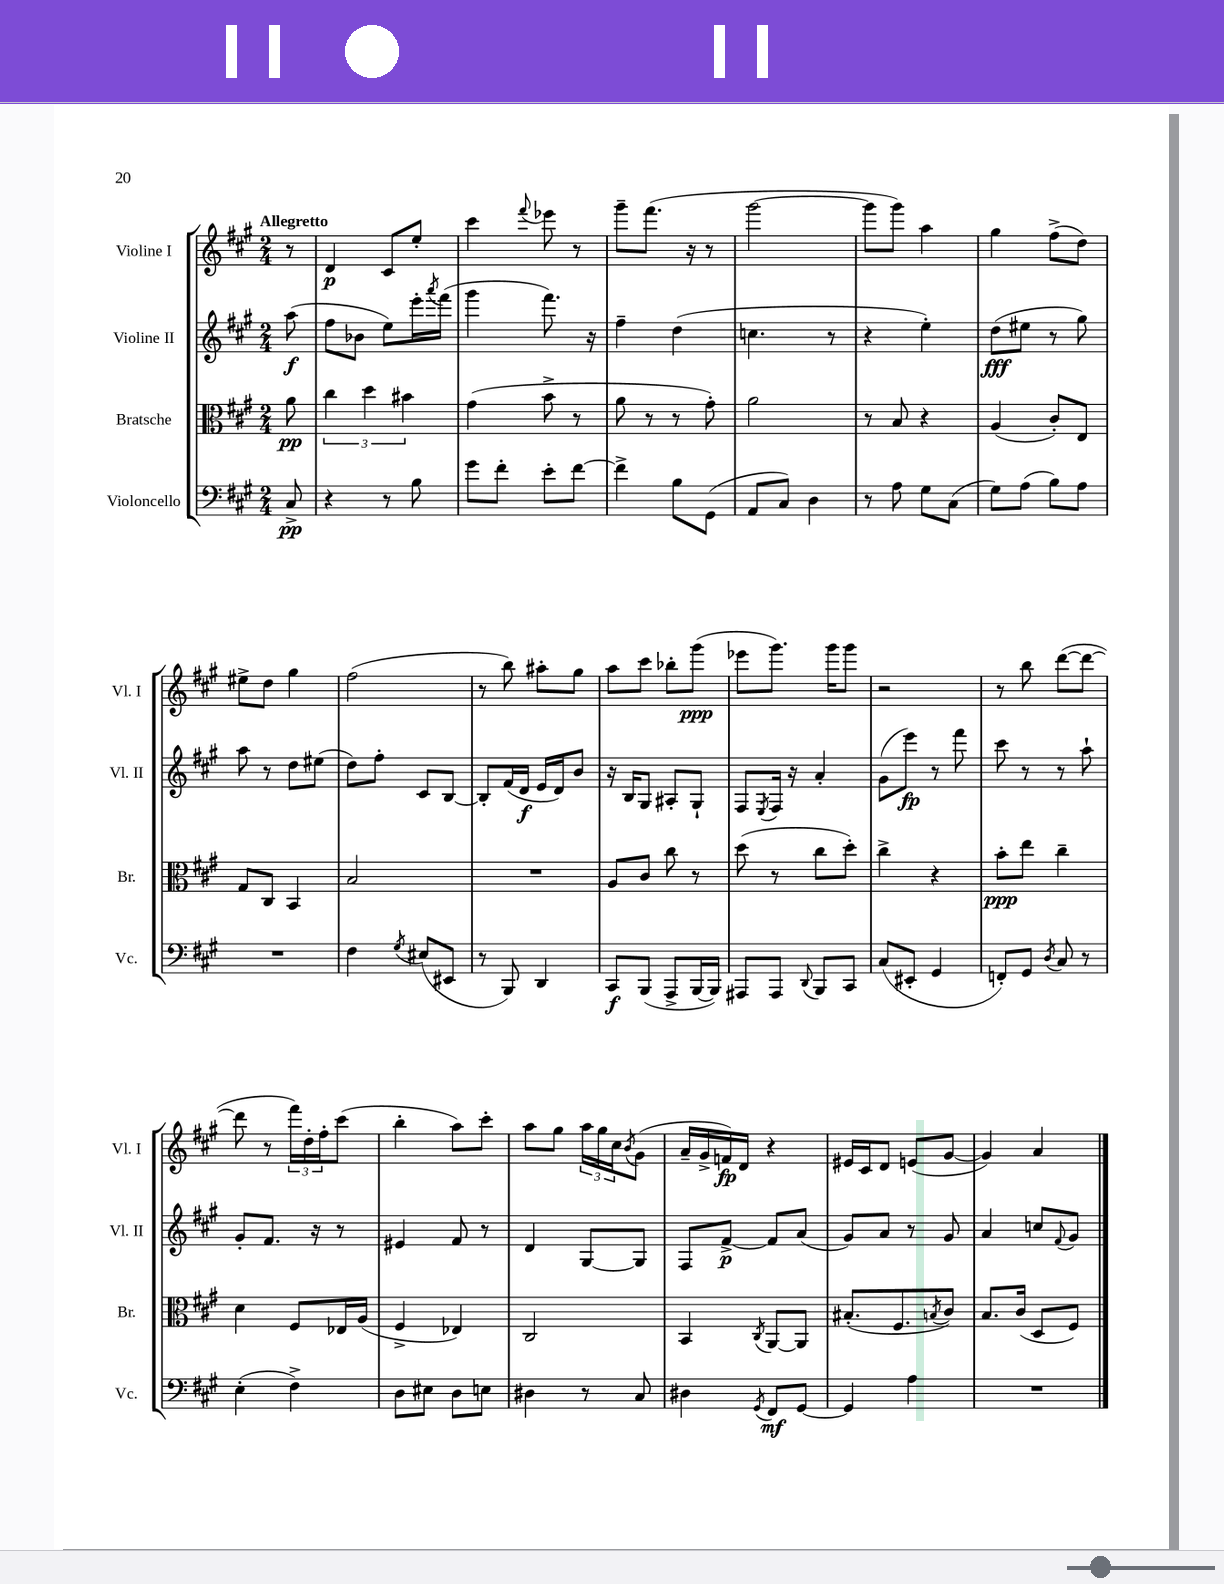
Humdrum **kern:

**kern	**kern	**kern	**kern
*staff4	*staff3	*staff2	*staff1
*clefF4	*clefC3	*clefG2	*clefG2
*k[f#c#g#]	*k[f#c#g#]	*k[f#c#g#]	*k[f#c#g#]
*M2/4	*M2/4	*M2/4	*M2/4
8C#^	8a	(8aa	8r
=	=	=	=
4r	6cc#	8ff#	4d
.	.	8b-	.
.	6dd	.	.
8r	.	8ee)	8c#
.	6b#	.	.
8B	.	16eee'	8ee'
.	.	8qaaa	.
.	.	(16fff#	.
=	=	=	=
8g#	(4g#	4ggg#	4ccc#
8f#'	.	.	.
.	.	.	8qqfff#
8e'	8b^	8.fff#)	8eee-
[8f#	8r	.	8r
.	.	16r	.
=	=	=	=
4f#^]	8a	4ff#~	8ggg#~
.	8r	.	(8.fff#
8B	8r	(4dd	.
.	.	.	16r
(8GG#	8g#')	.	8r
=	=	=	=
8AA	2a	4.cc	[2ggg#
8C#)	.	.	.
4D	.	.	.
.	.	8r	.
=	=	=	=
8r	8r	4r	8ggg#]
8A	8B	.	8ggg#)
8G#	4r	4ee')	4aa
(8C#	.	.	.
=	=	=	=
8G#)	(4A	(8dd	4gg#
(8A	.	8ee#	.
8B)	8c#')	8r	(8ff#^
8A	8E	8gg#)	8dd)
=	=	=	=
2r	8G#	8aa	8ee#^
.	8C#	8r	8dd
.	4BB	8dd	4gg#
.	.	(8ee#	.
=	=	=	=
4F#	2B	8dd)	(2ff#
.	.	8ff#'	.
8qG#	.	.	.
(8E#	.	8c#	.
8EE#	.	[8B	.
=	=	=	=
8r	2r	8B']	8r
8BBB)	.	(16f#	8bb)
.	.	16d	.
4DD	.	16e	8aa#'
.	.	16d)	.
.	.	8b	8gg#
=	=	=	=
8CC#	8A	16r	8aa
.	.	16B	.
(8BBB	8c#	8G#	8ccc#
8AAA^	8cc#	8A#'	8bb-'
[16BBB	8r	8G#`	(8ggg#
16BBB])	.	.	.
=	=	=	=
8AAA#	(8dd	8F#	8eee-
.	.	8qE	.
8AAA#	8r	16F#	8.ggg#)
.	.	16r	.
8qqDD	.	.	.
8BBB	8cc#	4a'	.
.	.	.	16ggg#
8CC#	8dd')	.	8ggg#
=	=	=	=
(8C#	4cc#^	(8g#	2r
8EE#'	.	8eee)	.
4GG#	4r	8r	.
.	.	8fff#	.
=	=	=	=
8FF')	8b'	8ccc#	8r
8GG#	8ee	8r	8bb
8qD	.	.	.
8C#	4cc#~	8r	([8ddd
8r	.	8aa`	8ddd_
=	=	=	=
(4E'	4d	8g#'	8ddd]
.	.	8.f#	8r
4F#^)	8F#	.	24fff#)
.	.	.	24dd'
.	.	16r	.
.	.	.	24ff#'
.	16E-	8r	(8ccc#
.	(16A	.	.
=	=	=	=
8D	4F#^	4e#	4bb'
8E#	.	.	.
8D	4E-)	8f#	8aa)
8E	.	8r	8ccc#'
=	=	=	=
4D#	2C#	4d	8aa
.	.	.	8gg#
8r	.	[8G#	24aa
.	.	.	24gg#
.	.	.	24cc#
.	.	.	8qb
8C#	.	8G#]	(8g#
=	=	=	=
4D#	4BB	8F#	16a~
.	.	.	16g#^
.	.	[8f#^	16f)
.	.	.	16d
8qGG#	8qC#	.	.
8FF#	[8AA	8f#]	4r
[8GG#	8AA]	(8a	.
=	=	=	=
4GG#]	(8.B#'	8g#)	16e#
.	.	.	16c#
.	.	8a	8d
.	8.F#	.	.
4A	.	8r	(8e
.	8qB	.	.
.	8c#)	8g#	[8g#
=	=	=	=
2r	8.B	4a	4g#])
.	(16c#	.	.
.	8D	8cc	4a
.	.	8qqf#	.
.	8F#)	8g#	.
==	==	==	==
*-	*-	*-	*-
